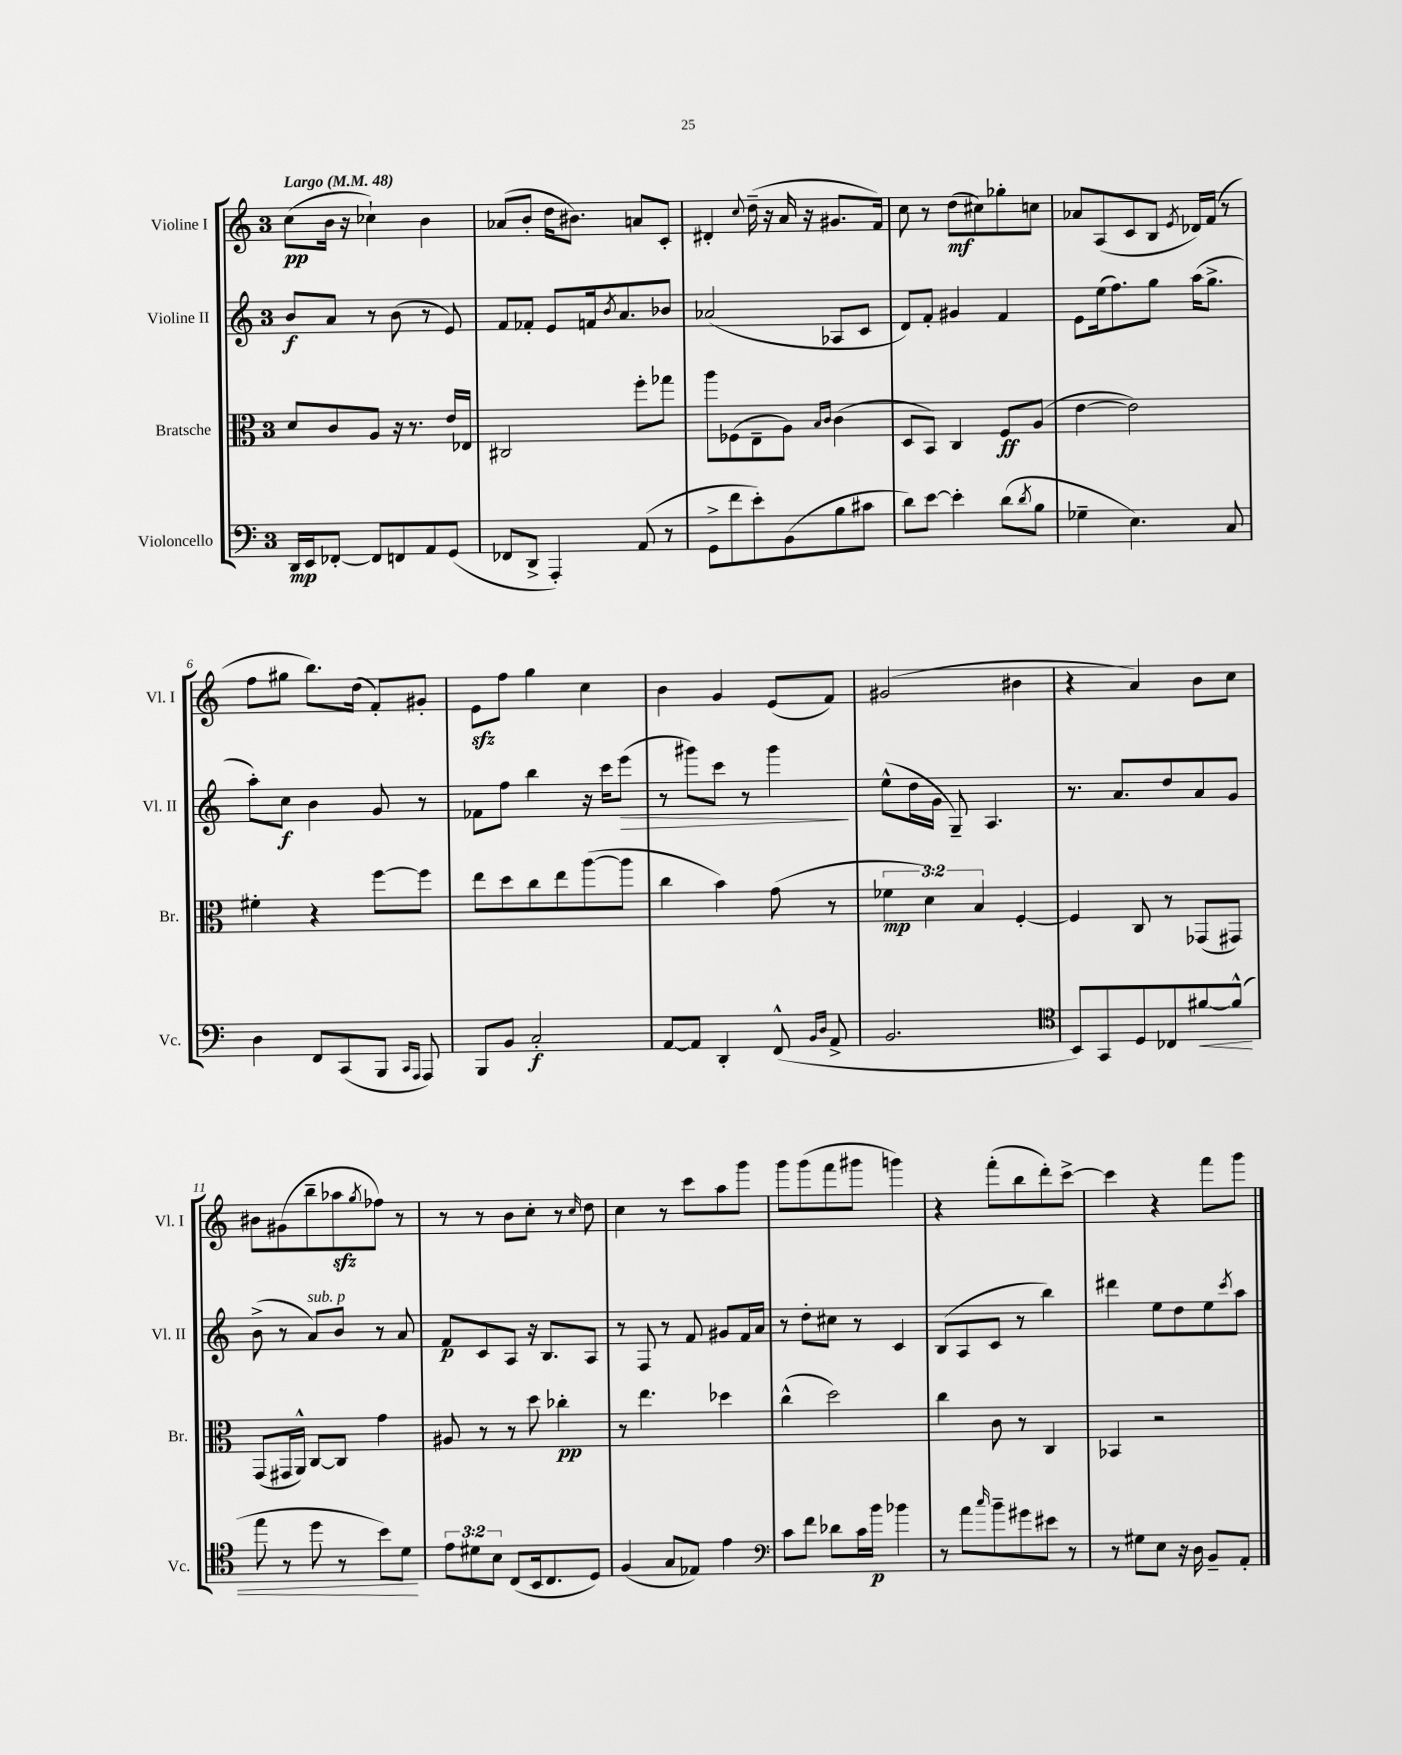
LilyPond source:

<<
\new StaffGroup <<
\new Staff = "s0" \with { instrumentName = "Violine I" shortInstrumentName = "Vl. I" } {
    \clef treble \key c \major \once \override Staff.TimeSignature.style = #'single-digit \time 3/4 \tempo "Largo" 4 = 48
    c''8\pp( b'16 r16 ces''4-!) b'4 |
    aes'8( b'8-. d''16 bis'8.) a'8 c'8-. |
    dis'4-. \appoggiatura { c''8 } d''16--( r16 a'16 r16 gis'8. f'16) |
    c''8 r8 d''8\mf( cis''8) ges''8-. c''8 |
    aes'8 a8( c'8 b8 \acciaccatura { e'8 } des'16) f'16( r8 |
    f''8 gis''8 b''8.) d''16( f'8-.) gis'8-. |
    e'8\sfz f''8 g''4 c''4 |
    b'4 g'4 e'8( f'8) |
    gis'2( bis'4 |
    r4 a'4) b'8 c''8 |
    bis'8 gis'8( b''8-- aes''8\sfz \acciaccatura { g''8 } fes''8) r8 |
    r8 r8 b'8 c''8-. r8 \grace { c''16 } d''8 |
    c''4 r8 c'''8 a''8 g'''8 |
    g'''8 g'''8( f'''8 gis'''8 g'''4) |
    r4 f'''8-.( b''8 d'''8-.) c'''8~-> |
    c'''4 r4 f'''8 g'''8 \bar "|." |
}
\new Staff = "s1" \with { instrumentName = "Violine II" shortInstrumentName = "Vl. II" } {
    \clef treble \key c \major \once \override Staff.TimeSignature.style = #'single-digit \time 3/4
    b'8\f a'8 r8 b'8( r8 e'8) |
    f'8 fes'8-. e'8 f'16 \acciaccatura { b'8 } a'8. bes'8 |
    aes'2( aes8 c'8 |
    d'8) f'8-. gis'4 f'4 |
    e'8 e''16( f''8.) g''8 a''16( g''8.-> |
    a''8-.) c''8\f b'4 g'8 r8 |
    fes'8 f''8 b''4 r16 c'''16 e'''8\>( |
    r8 gis'''8) c'''8 r8 gis'''4\! |
    e''8-^( d''16 g'16 g8--) a4. |
    r8. a'8. d''8 a'8 g'8 |
    b'8->( r8 a'8^\markup { \italic "sub. p" }) b'8 r8 a'8 |
    f'8\p c'8 a8 r16 b8. a8 |
    r8 f8 r8 f'8 gis'8 f'16 a'16 |
    r8 d''8-. cis''8 r8 c'4 |
    b8( a8 c'8 r8 b''4) |
    dis'''4 e''8 d''8 e''8 \acciaccatura { c'''8 } a''8 \bar "|." |
}
\new Staff = "s2" \with { instrumentName = "Bratsche" shortInstrumentName = "Br." } {
    \clef alto \key c \major \once \override Staff.TimeSignature.style = #'single-digit \time 3/4 \override Staff.TupletNumber.text = #tuplet-number::calc-fraction-text
    d'8 c'8 a8 r16 r8. e'16 ees16 |
    cis2 f''8-. ges''8 |
    a''8 fes8( e8-- a8) \grace { b16 c'16 } c'4( |
    d8 b,8) c4 f8\ff a8( |
    e'4~ e'2) |
    fis'4-. r4 f''8~ f''8 |
    e''8 d''8 c''8 e''8 a''8~( a''8 |
    c''4 b'4) g'8( r8 |
    \tuplet 3/2 { fes'4\mp d'4) b4 } f4~-. |
    f4 c8 r8 ges,8( gis,8) |
    g,8( gis,16 a,16-^) c8~ c8 g'4 |
    ais8 r8 r8 d''8 ces''4-.\pp |
    r8 e''4. des''4 |
    c''4-^( d''2) |
    c''4 c'8 r8 c4 |
    bes,4 r2 \bar "|." |
}
\new Staff = "s3" \with { instrumentName = "Violoncello" shortInstrumentName = "Vc." } {
    \clef bass \key c \major \once \override Staff.TimeSignature.style = #'single-digit \time 3/4 \override Staff.TupletNumber.text = #tuplet-number::calc-fraction-text
    d,16\mp e,16 fes,8~-. fes,8 f,8 a,8 g,8( |
    fes,8 d,8-> a,,4-.) a,8( r8 |
    g,8-> f'8 e'8-.) b,8( b8 cis'8 |
    d'8) e'8~ e'4-. d'8( \acciaccatura { d'8 } b8 |
    ges4-- e4.) c8 |
    d4 f,8 c,8( b,,8 \grace { c,16 a,,16 } a,,8) |
    b,,8 b,8 c2-.\f |
    a,8~ a,8 d,4-. f,8-^( \grace { b,16 d16 } a,8-> |
    b,2. |
    \clef tenor b,8) g,8 d8 ces8 fis'8~\< fis'8-^( |
    e''8 r8 d''8 r8 b'8) d'8\! |
    \tuplet 3/2 { e'8 dis'8 b8 } c8( b,16 c8. d8) |
    f4( g8 ees8) e'4 |
    \clef bass c'8 f'8 des'8 c'16 b'16\p bes'4 |
    r8 a'8 \grace { c''16 } b'8-- gis'8 eis'8 r8 |
    r8 gis8 e8 r16 d16 b,8-- a,8-. \bar "|." |
}
>>
>>
